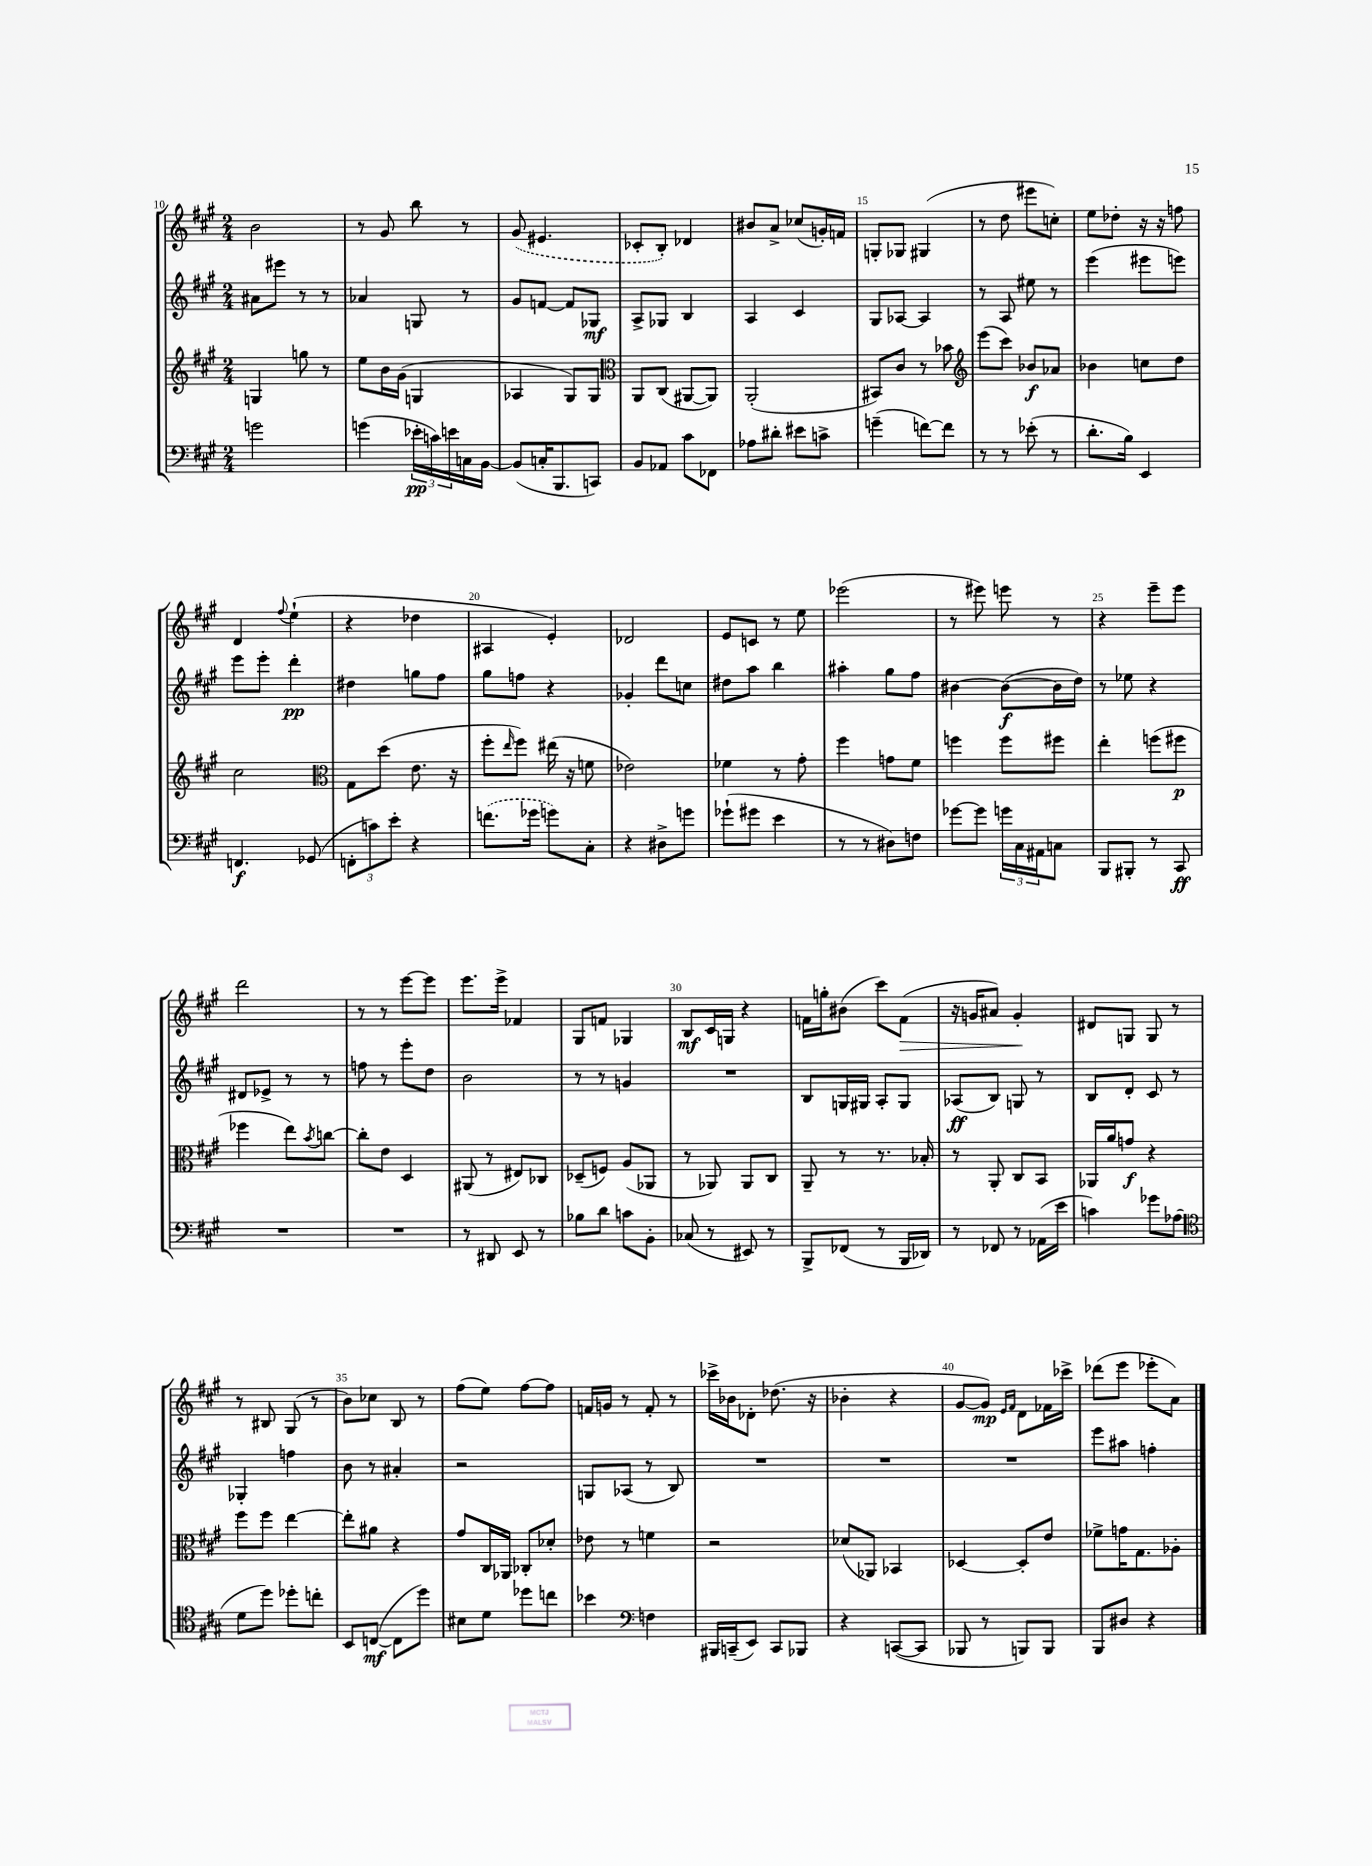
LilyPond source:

<<
\new StaffGroup <<
\new Staff = "s0" {
    \clef treble \key a \major \numericTimeSignature \time 2/4
    b'2 |
    r8 gis'8 b''8 r8 |
    \once \slurDashed gis'8( eis'4. |
    ces'8-. b8-.) des'4 |
    bis'8 a'8-> ces''8( g'16-.) f'16 |
    g8-. ges8 gis4( |
    r8 d''8 eis'''8 c''8-.) |
    e''8 des''8-. r16 r16 f''8 |
    d'4 \appoggiatura { fis''8 } e''4-!( |
    r4 des''4 |
    ais4 e'4-.) |
    des'2 |
    e'8 c'8 r8 e''8 |
    ees'''2( |
    r8 eis'''8) e'''8 r8 |
    r4 e'''8-- e'''8 |
    d'''2 |
    r8 r8 e'''8~ e'''8 |
    e'''8. e'''16-> fes'4 |
    gis8 f'8 ges4 |
    b8\mf cis'16 g16 r4 |
    f'16 g''16-. bis'8( cis'''8) f'8\>( |
    r16 g'16 ais'8) g'4-.\! |
    dis'8 g8 g8 r8 |
    r8 bis8 gis8( r8 |
    b'8) ces''8 b8 r8 |
    fis''8( e''8) fis''8~ fis''8 |
    f'16 g'16 r8 f'8-. r8 |
    ces'''16-> bes'16 des'8-. des''8.( r16 |
    bes'4-. r4 |
    gis'8~ gis'8\mp) \grace { e'16 fis'16 } d'8 fes'16 ces'''16-> |
    des'''8( e'''8 ees'''8-. a'8) \bar "|." |
}
\new Staff = "s1" {
    \clef treble \key a \major \numericTimeSignature \time 2/4
    ais'8 eis'''8 r8 r8 |
    aes'4 g8 r8 |
    gis'8 f'8~ f'8 ges8\mf |
    a8-> ges8 b4 |
    a4 cis'4 |
    gis8 aes8~ aes4 |
    r8 a8 eis''8 r8 |
    e'''4( eis'''8 e'''8) |
    e'''8 e'''8-. d'''4-.\pp |
    dis''4 g''8 fis''8 |
    gis''8 f''8 r4 |
    ges'4-. d'''8 c''8 |
    dis''8 a''8 b''4 |
    ais''4-. gis''8 fis''8 |
    bis'4~ bis'8~\f( bis'16 d''16) |
    r8 ees''8 r4 |
    dis'8 ees'8-> r8 r8 |
    f''8 r8 e'''8-. d''8 |
    b'2 |
    r8 r8 g'4 |
    R2 |
    b8 g16 gis16 a8-. gis8 |
    aes8\ff( b8) g8 r8 |
    b8 d'8-. cis'8 r8 |
    ges4-. f''4 |
    b'8 r8 ais'4-. |
    r2 |
    g8 aes8( r8 b8) |
    R2 |
    R2 |
    R2 |
    e'''8 ais''8 f''4-. \bar "|." |
}
\new Staff = "s2" {
    \clef treble \key a \major \numericTimeSignature \time 2/4
    g4 g''8 r8 |
    e''8 b'16 gis'16( g4 |
    aes4 gis8) gis8 |
    \clef alto a,8 cis8( ais,8~ ais,8) |
    a,2-.( |
    bis,8) cis'8 r8 bes'8 |
    \clef treble e'''8( cis'''8) bes'8\f aes'8 |
    bes'4 c''8 d''8 |
    cis''2 |
    \clef alto gis8 d''8( e'8. r16 |
    fis''8-. \grace { e''16 } fis''8) eis''16( r16 f'8 |
    ees'2) |
    fes'4 r8 gis'8-. |
    fis''4 g'8 fis'8 |
    f''4 f''8 fis''8 |
    e''4-. f''8( fis''8\p |
    fes''4 e''8) \acciaccatura { b'8 } c''8~ |
    c''8-. e'8 d4 |
    ais,8( r8 eis8) ces8 |
    des8--( f8) a8( aes,8 |
    r8 aes,8) aes,8 cis8 |
    a,8-- r8 r8. bes16-. |
    r8 a,8-. cis8 b,8 |
    aes,16 a'16 g'8\f r4 |
    fis''8 fis''8 e''4~ |
    e''8-. ais'8 r4 |
    gis'8 cis16 aes,16 ces8-. des'8-. |
    ees'8 r8 f'4 |
    r2 |
    des'8( aes,8) bes,4 |
    des4~ des8-. e'8 |
    fes'8-> g'16 gis8. aes8-. \bar "|." |
}
\new Staff = "s3" {
    \clef bass \key a \major \numericTimeSignature \time 2/4
    g'2 |
    g'4( \tuplet 3/2 { ees'16-.\pp c'16) e'16 } c16 b,16~ |
    b,8( c16-. b,,8. c,8) |
    b,8 aes,8 cis'8 fes,8 |
    aes8 dis'8-. eis'8 c'8-> |
    g'4--( f'8~) f'8 |
    r8 r8 ees'8-.( r8 |
    d'8.-. b16) e,4 |
    f,4.\f ges,8( |
    \tuplet 3/2 { f,8-. c'8) e'8-. } r4 |
    \once \slurDashed f'8.( ges'16 g'8) cis8-. |
    r4 dis8-> g'8 |
    ges'8-!( gis'8 e'4 |
    r8 r8 dis8) f8 |
    ges'8~ ges'8 \tuplet 3/2 { g'16 cis16 ais,16 } c8 |
    b,,8 bis,,8-. r8 cis,8\ff |
    R2 |
    R2 |
    r8 dis,8 e,8 r8 |
    bes8 d'8 c'8 b,8-. |
    ces8( r8 eis,8) r8 |
    b,,8-> fes,8( r8 b,,16 des,16) |
    r8 fes,8 r8 aes,16( e'16 |
    c'4) ges'8 aes8( |
    \clef tenor d'8 d''8) des''8-. c''8-. |
    b,8 c8~\mf( c8 d''8) |
    bis8 d'8 des''8 c''8 |
    bes'4 \clef bass f4 |
    bis,,16 c,16--( e,8) c,8 bes,,8 |
    r4 c,8~( c,8 |
    bes,,8 r8 b,,8) b,,8 |
    b,,8 dis8 r4 \bar "|." |
}
>>
>>
\layout { \context { \Score currentBarNumber = #10 \override BarNumber.break-visibility = ##(#f #t #t) barNumberVisibility = #(every-nth-bar-number-visible 5) } }
